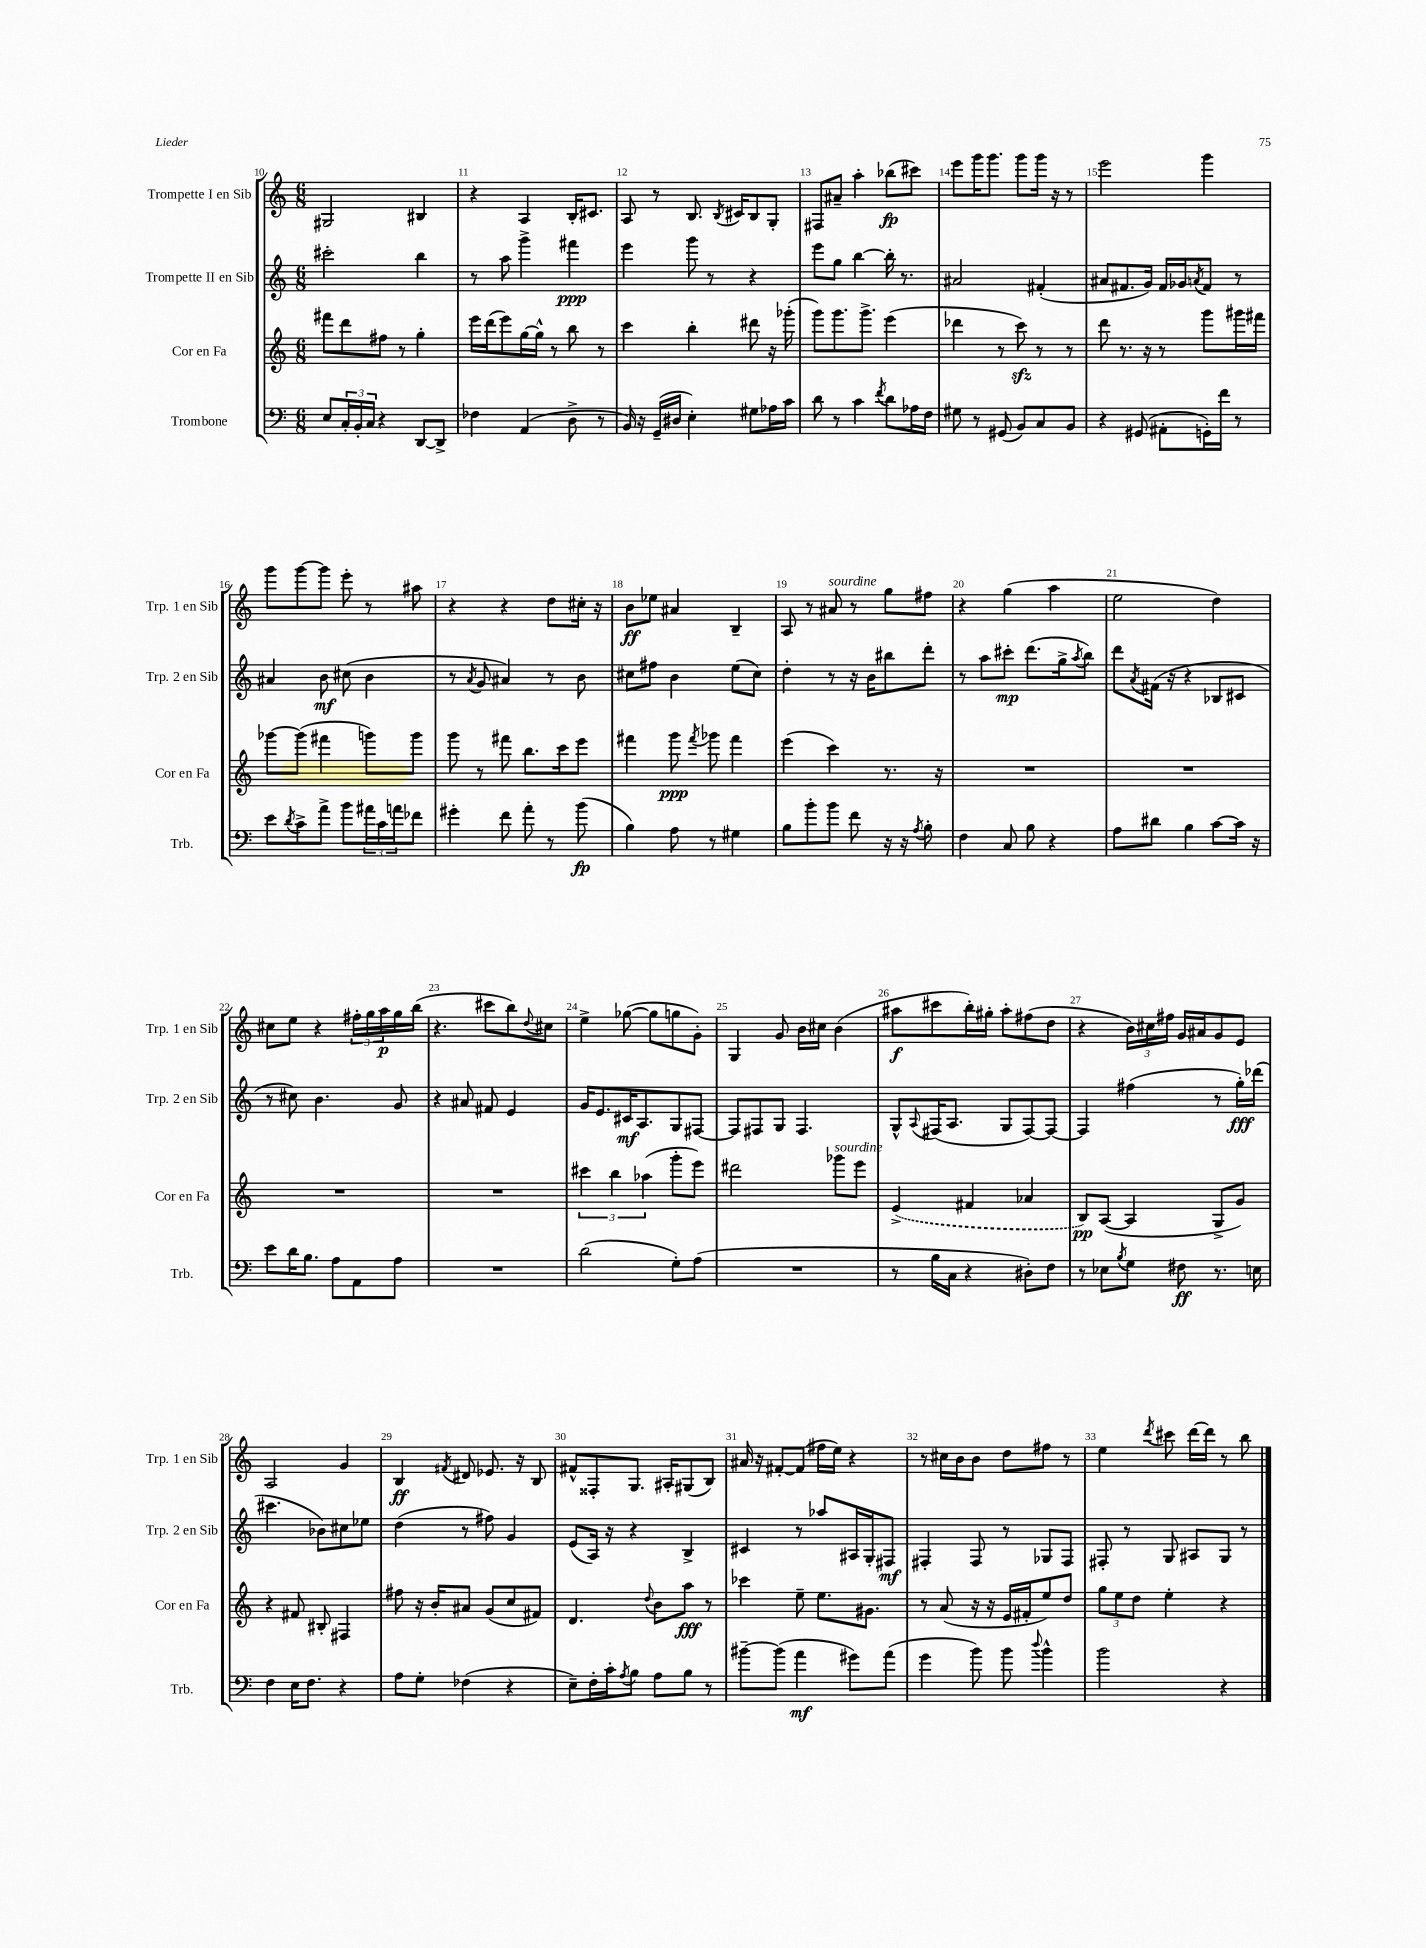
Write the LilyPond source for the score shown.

<<
\new StaffGroup <<
\new Staff = "s0" \with { instrumentName = "Trompette I en Sib" shortInstrumentName = "Trp. 1 en Sib" } {
    \clef treble \key c \major \numericTimeSignature \time 6/8
    gis2 bis4 |
    r4 a4 b16-. cis'8. |
    a8 r8 b8. \acciaccatura { b8 } cis'16 b8 g8-. |
    fis8 ais'8-- a''4-. bes''8\fp( cis'''8) |
    e'''8 g'''16 g'''8. g'''8 g'''16 r16 r8 |
    e'''2 g'''4 |
    g'''8 g'''8~ g'''8 e'''8-. r8 ais''8 |
    r4 r4 d''8 cis''16-. r16 |
    b'8\ff ees''8 ais'4 b4-- |
    a8 r8 ais'8^\markup { \italic "sourdine" } r8 g''8 fis''8 |
    r4 g''4( a''4 |
    e''2 d''4) |
    cis''8 e''8 r4 \tuplet 3/2 { fis''16-. g''16 a''16\p } g''16 b''16( |
    r4. cis'''8 b''8) \appoggiatura { d''8 } cis''8 |
    e''4-> ges''8~( ges''8 g''8 g'8-.) |
    g4 g'8 b'16 cis''16 b'4( |
    ais''8\f cis'''8 b''16-.) gis''16-. ais''8-. fis''8( d''8 |
    r4 \tuplet 3/2 { b'16) cis''16 fis''16 } g'16 ais'16 g'8 e'8 |
    a2 g'4 |
    b4\ff \acciaccatura { fis'8 } dis'8 ees'8. r16 b8 |
    fis'8-^ fisis8-. g8. ais16-. gis8( b8) |
    ais'16 r16 fis'8~-. fis'8( fis''16 e''16) r4 |
    r8 cis''16 b'16 b'8 d''8 fis''8 r8 |
    e''4 \acciaccatura { d'''8 } cis'''8 d'''16~ d'''16 r8 b''8 \bar "|." |
}
\new Staff = "s1" \with { instrumentName = "Trompette II en Sib" shortInstrumentName = "Trp. 2 en Sib" } {
    \clef treble \key c \major \numericTimeSignature \time 6/8
    cis'''2-. b''4 |
    r8 a''8 g'''4-> fis'''4\ppp |
    e'''4 g'''8 r8 r4 |
    e'''8 g''8 b''4~ b''16-. r8. |
    ais'2 fis'4-.( |
    ais'8 fis'8. g'16) fis'16 ges'16 \acciaccatura { a'8 } fis'8 r8 |
    ais'4 b'8\mf cis''8( b'4 |
    r8 \acciaccatura { a'8 } g'8 ais'4) r8 b'8 |
    cis''8 fis''8 b'4 e''8( cis''8) |
    d''4-. r8 r16 b'16 bis''8 d'''8-. |
    r8 a''8 cis'''8-.\mp d'''8.( g''16-> \acciaccatura { a''8 } b''8) |
    d'''8 \acciaccatura { a'8 } fis'16( r16 r4 bes8 cis'8 |
    r8 cis''8) b'4. g'8 |
    r4 ais'8 fis'8 e'4 |
    g'16 e'8. cis'16\mf a8. g8 fis8~ |
    fis8 fis8 g8 fis4. |
    g8-^ \appoggiatura { a8 } fis16( a8. g8 fis8~) fis8~ |
    fis4 fis''4( r8 g''16-.\fff) des'''16( |
    cis'''4. bes'8) cis''8 ees''8 |
    d''4( r8 fis''8) g'4 |
    e'8( a16) r16 r4 b4-> |
    cis'4 r8 aes''8 ais16 g16-. fis8\mf |
    fis4-. fis8 r8 ges8 fis8 |
    fis8-. r8 g8 ais8 g8 r8 \bar "|." |
}
\new Staff = "s2" \with { instrumentName = "Cor en Fa" shortInstrumentName = "Cor en Fa" } {
    \clef treble \key c \major \numericTimeSignature \time 6/8
    fis'''8 d'''8 fis''8 r8 g''4-. |
    e'''16 d'''16( e'''8) g''16~ g''16-^ r8 b''8 r8 |
    c'''4 b''4-. dis'''8 r16 ges'''16-.( |
    g'''8) g'''8. g'''8.-> e'''4( |
    des'''4 r8 c'''8\sfz) r8 r8 |
    d'''8 r8. r16 r8 g'''8 gis'''16 fis'''16 |
    ges'''8~ ges'''8( fis'''4 g'''8) g'''8 |
    g'''8 r8 fis'''8 b''8. c'''16 e'''8 |
    fis'''4 g'''8\ppp \acciaccatura { fis'''8 } ges'''8 fis'''4 |
    e'''4( c'''4) r8. r16 |
    R2. |
    R2. |
    R2. |
    R2. |
    \tuplet 3/2 { cis'''4 b''4 aes''4( } g'''8-. e'''8) |
    dis'''2 ges'''8^\markup { \italic "sourdine" } e'''8 |
    \once \slurDashed e'4->( fis'4 aes'4 |
    b8\pp) a8~( a4 g8-> g'8) |
    r4 fis'8 bis8-. fis4 |
    fis''8 r16 b'16-. ais'8 g'8( c''8 fis'8) |
    d'4. \appoggiatura { d''8 } b'8 a''8\fff r8 |
    ces'''4 e''8-- e''8. gis'8. |
    r8 a'8( r16 r16 e'16 fis'16-. e''8) d''8 |
    \tuplet 3/2 { g''8 e''8 d''8 } e''4-. r4 \bar "|." |
}
\new Staff = "s3" \with { instrumentName = "Trombone" shortInstrumentName = "Trb." } {
    \clef bass \key c \major \numericTimeSignature \time 6/8
    e8 \tuplet 3/2 { c16-. b,16-. c16 } r4 d,8~ d,8-> |
    fes4 a,4( d8-> r8 |
    b,16) r16 g,16--( dis16 e4-.) gis8 aes16 c'16 |
    d'8 r8 c'4 \acciaccatura { f'8 } d'8 aes16 f16 |
    gis8 r8 gis,8( b,8) c8 b,8 |
    r4 gis,8( ais,8-. g,16-.) f'16 r8 |
    e'8 \acciaccatura { d'8 } c'8-> a'8-> b'8 \tuplet 3/2 { ais'16 c'16 a'16 } fes'8 |
    gis'4-. f'8 a'8-. r8 b'8\fp( |
    b4) a8 r8 gis4 |
    b8 b'8-. b'8 f'8 r16 r16 \acciaccatura { a8 } b8-. |
    f4 c8 b8 r4 |
    a8 dis'8 b4 c'8~ c'16 r16 |
    e'8 d'16 b8. a8 a,8 a8 |
    R2. |
    d'2( g8-.) a8( |
    R2. |
    r8 b16 c16 r4 dis8-.) f8 |
    r8 ees8 \acciaccatura { b8 } g8 fis8\ff r8. e16 |
    f4 e16 f8. r4 |
    a8 g8-. fes4( r4 |
    e8--) f16-. c'16-. \acciaccatura { a8 } b8 a8 b8 r8 |
    bis'8~-- bis'8( a'4\mf gis'8) a'8( |
    g'4 b'8) b'8 \appoggiatura { d''8 } b'4-^ |
    b'2 r4 \bar "|." |
}
>>
>>
\layout { \context { \Score currentBarNumber = #10 \override BarNumber.break-visibility = ##(#f #t #t) barNumberVisibility = #all-bar-numbers-visible } }
